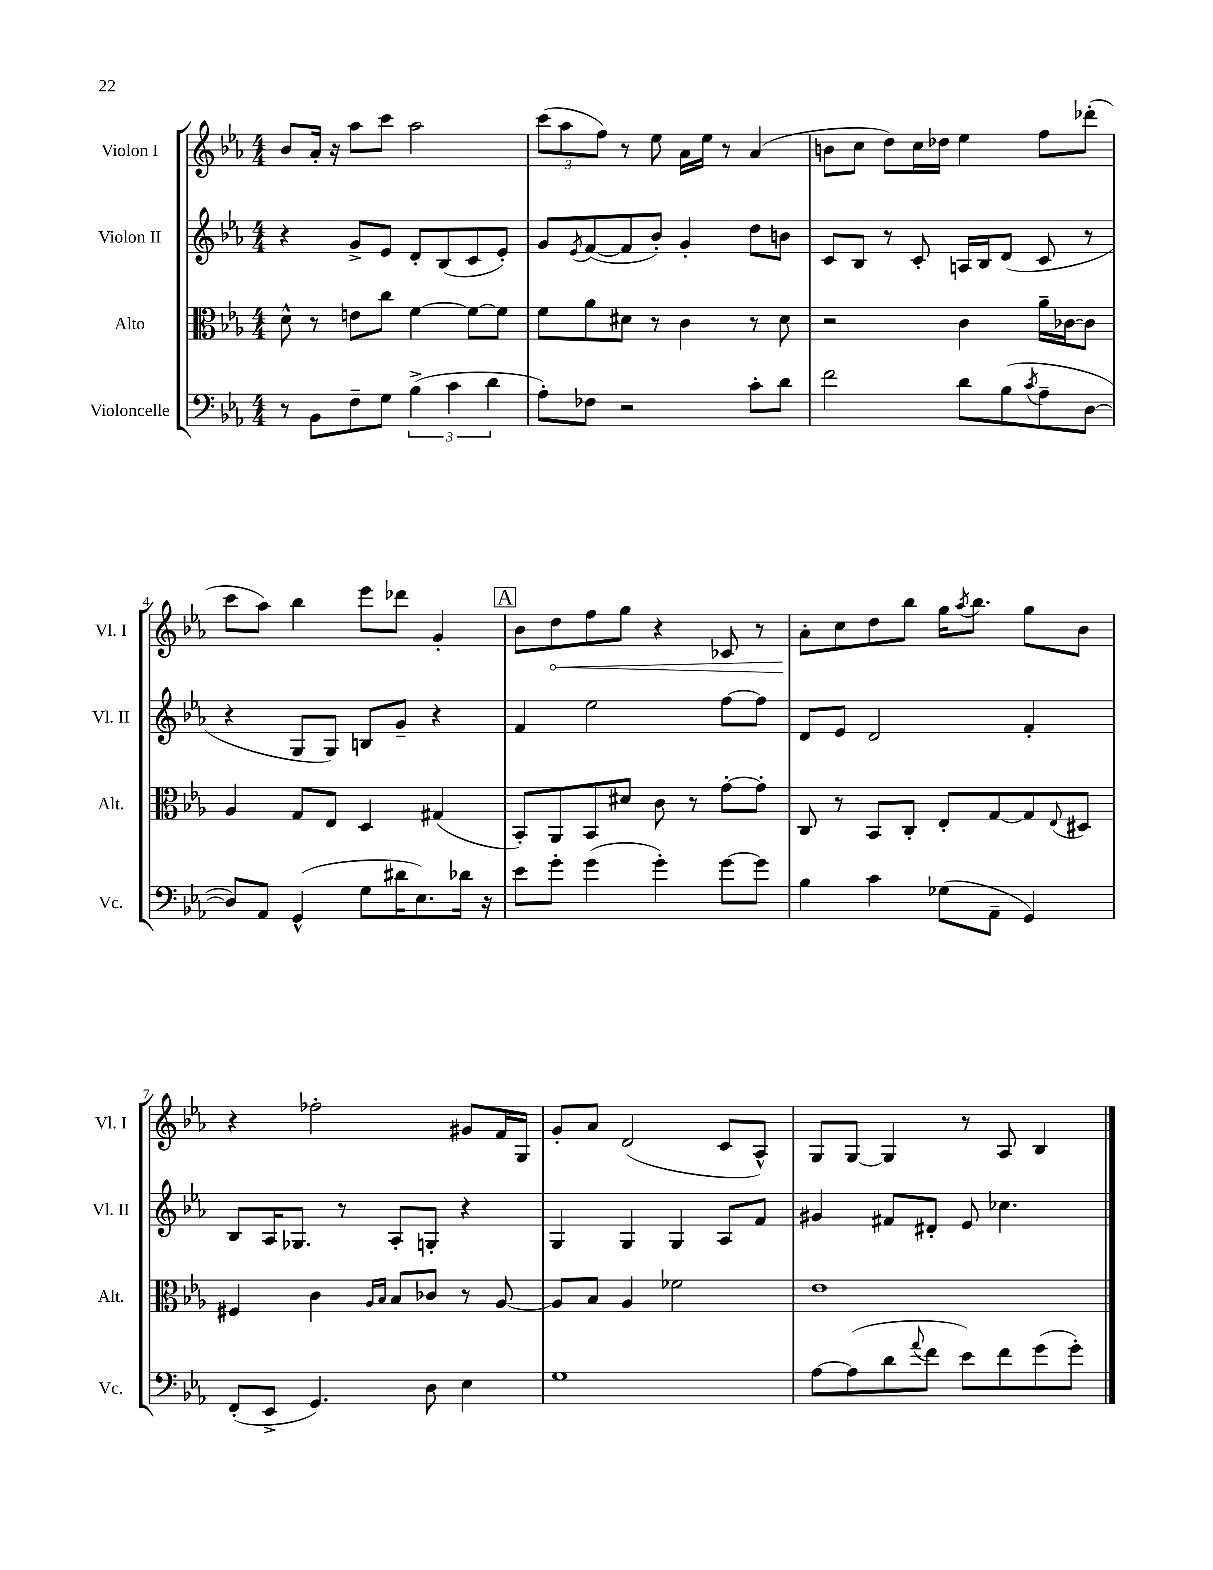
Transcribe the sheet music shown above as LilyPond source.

<<
\new StaffGroup <<
\new Staff = "s0" \with { instrumentName = "Violon I" shortInstrumentName = "Vl. I" } {
    \clef treble \key ees \major \numericTimeSignature \time 4/4
    bes'8 aes'16-. r16 aes''8 c'''8 aes''2 |
    \tuplet 3/2 { c'''8( aes''8 f''8) } r8 ees''8 aes'16 ees''16 r8 aes'4( |
    b'8 c''8 d''8) c''16 des''16 ees''4 f''8 des'''8-.( |
    c'''8 aes''8) bes''4 ees'''8 des'''8 g'4-. |
    \mark \markup { \box "A" } bes'8 \once \override Hairpin.circled-tip = ##t d''8\< f''8 g''8 r4 ces'8 r8 |
    aes'8-.\! c''8 d''8 bes''8 g''16 \acciaccatura { aes''8 } bes''8. g''8 bes'8 |
    r4 fes''2-. gis'8 f'16 g16 |
    g'8-. aes'8 d'2( c'8 aes8-^) |
    g8 g8~ g4 r8 aes8 bes4 \bar "|." |
}
\new Staff = "s1" \with { instrumentName = "Violon II" shortInstrumentName = "Vl. II" } {
    \clef treble \key ees \major \numericTimeSignature \time 4/4
    r4 g'8-> ees'8 d'8-. bes8( c'8 ees'8-.) |
    g'8 \acciaccatura { ees'8 } f'8~( f'8 bes'8-.) g'4-. d''8 b'8 |
    c'8 bes8 r8 c'8-. a16 bes16 d'8( c'8 r8 |
    r4 g8 g8) b8 g'8-- r4 |
    \mark \markup { \box "A" } f'4 ees''2 f''8~ f''8 |
    d'8 ees'8 d'2 f'4-. |
    bes8 aes16 ges8. r8 aes8-. g8-. r4 |
    g4 g4 g4 aes8 f'8 |
    gis'4 fis'8 dis'8-. ees'8 ces''4. \bar "|." |
}
\new Staff = "s2" \with { instrumentName = "Alto" shortInstrumentName = "Alt." } {
    \clef alto \key ees \major \numericTimeSignature \time 4/4
    d'8-^ r8 e'8 c''8 f'4~ f'8~ f'8 |
    f'8 aes'8 dis'8 r8 c'4 r8 dis'8 |
    r2 c'4 aes'16-- ces'16~ ces'8 |
    aes4 g8 ees8 d4 gis4( |
    \mark \markup { \box "A" } bes,8-.) aes,8 bes,8 dis'8 c'8 r8 g'8~-. g'8-. |
    c8 r8 bes,8 c8-. ees8-. g8~ g8 \appoggiatura { ees8 } dis8 |
    fis4 c'4 \grace { aes16 bes16 } bes8 ces'8 r8 aes8~ |
    aes8 bes8 aes4 fes'2 |
    ees'1 \bar "|." |
}
\new Staff = "s3" \with { instrumentName = "Violoncelle" shortInstrumentName = "Vc." } {
    \clef bass \key ees \major \numericTimeSignature \time 4/4
    r8 bes,8 f8-- g8 \tuplet 3/2 { bes4->( c'4 d'4 } |
    aes8-.) fes8 r2 c'8-. d'8 |
    f'2 d'8 bes8( \acciaccatura { c'8 } aes8-- d8~ |
    d8) aes,8 g,4-^( g8 dis'16 ees8.) des'16 r16 |
    \mark \markup { \box "A" } ees'8 g'8-. g'4( g'4-.) g'8~ g'8 |
    bes4 c'4 ges8( aes,8-- g,4) |
    f,8-.( ees,8-> g,4.) d8 ees4 |
    g1 |
    aes8~ aes8( d'8 \appoggiatura { aes'8 } f'8 ees'8) f'8 g'8( g'8-.) \bar "|." |
}
>>
>>
